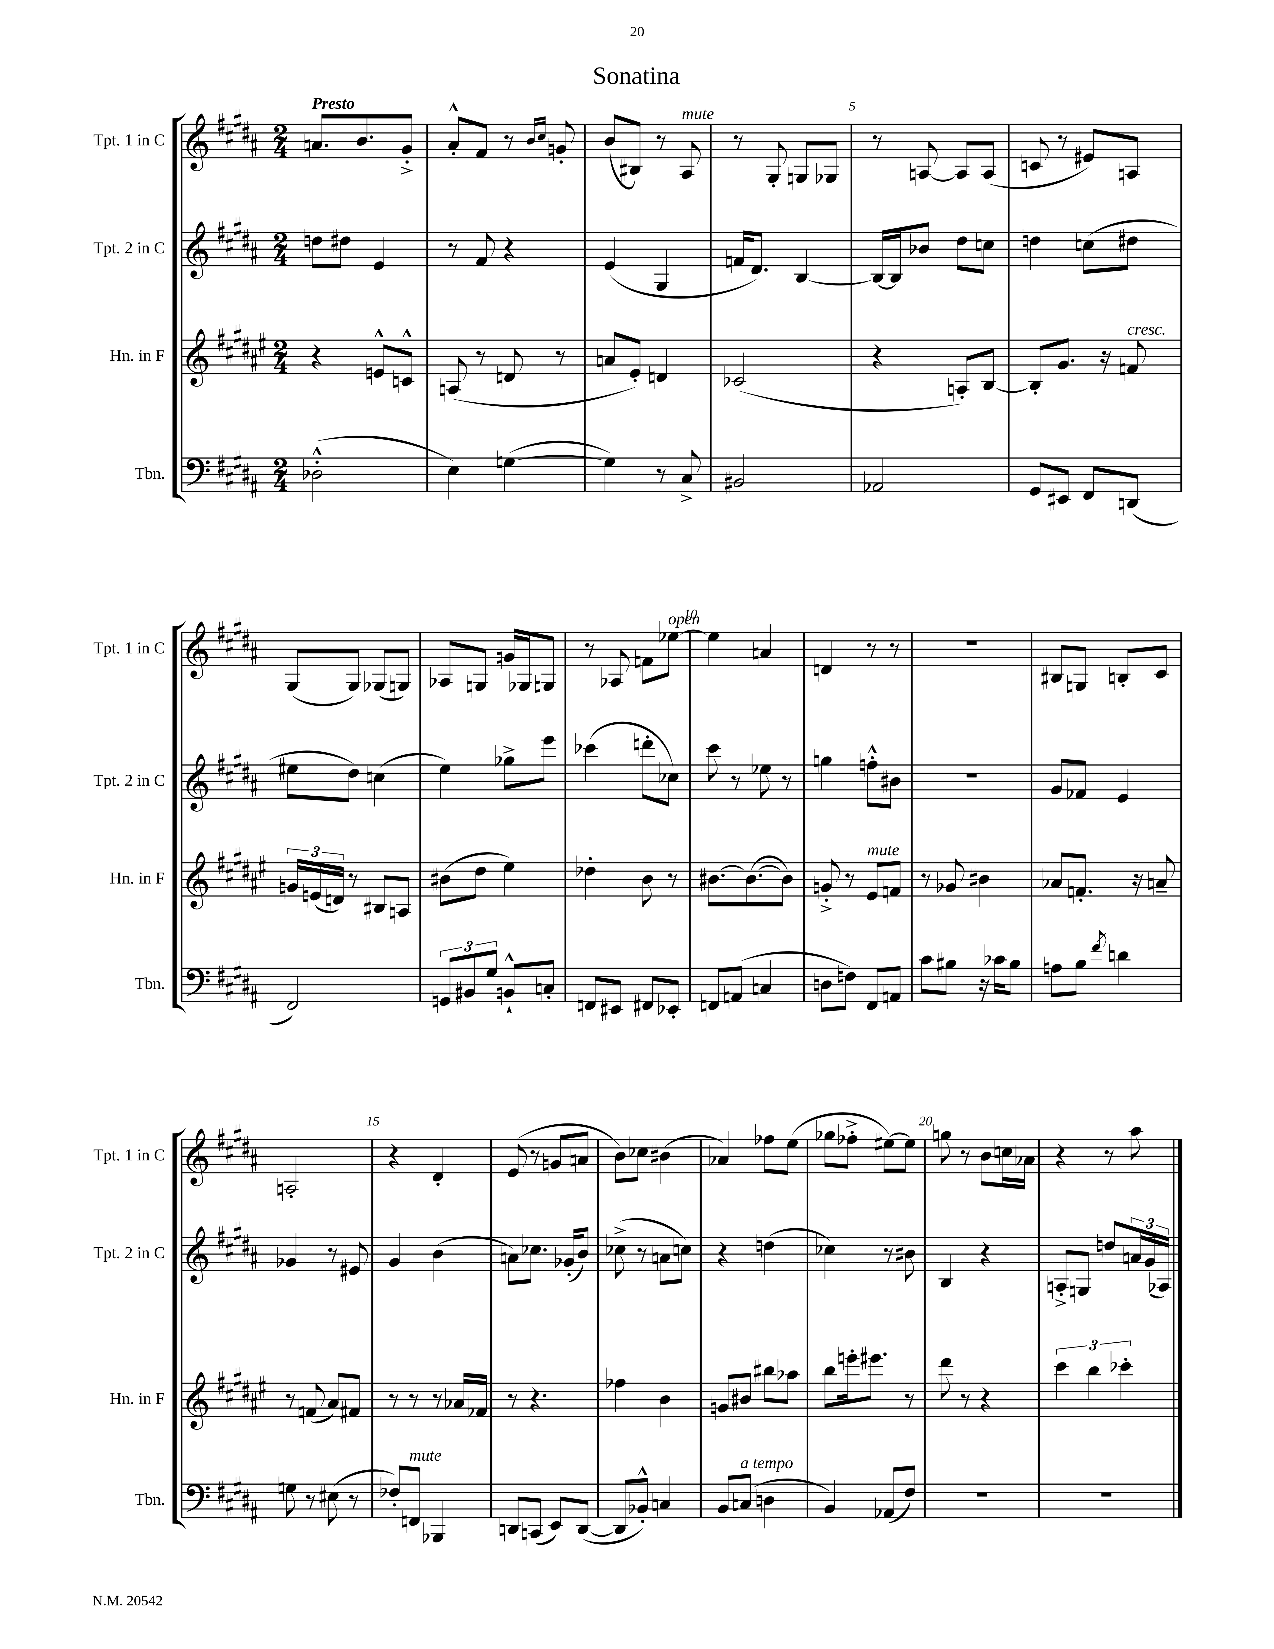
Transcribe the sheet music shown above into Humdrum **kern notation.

**kern	**kern	**kern	**kern
*staff4	*staff3	*staff2	*staff1
*clefF4	*clefG2	*clefG2	*clefG2
*k[f#c#g#d#a#]	*k[f#c#g#d#a#e#]	*k[f#c#g#d#a#]	*k[f#c#g#d#a#]
*M2/4	*M2/4	*M2/4	*M2/4
(2D-'^^	4r	8dd	8.a
.	.	8dd#	.
.	.	.	8.b
.	8e^^	4e	.
.	8c^^	.	8g#'^
=	=	=	=
4E)	(8A	8r	8a#'^^
.	8r	8f#	8f#
([4G	8d	4r	8r
.	.	.	16qqb
.	.	.	16qqcc#
.	8r	.	8g'
=	=	=	=
4G])	8a	(4e	(8b
.	8e#')	.	8B#)
8r	4d	4G#	8r
8C#^	.	.	8A#
=	=	=	=
2BB#	(2c-	16f	8r
.	.	8.d#)	.
.	.	.	8G#'
.	.	[4B	8G
.	.	.	8G-
=	=	=	=
2AA-	4r	16B_	8r
.	.	16B]	.
.	.	8b-	[8A
.	8A')	8dd#	8A]
.	[8B	8cc	(8A
=	=	=	=
8GG#	8B']	4dd	8c
8EE#	8.g#	.	8r
8FF#	.	(8cc	8e#)
.	16r	.	.
(8DD	8f	8dd#	8A
=	=	=	=
2FF#)	24g	8ee#	(8G#
.	(24e	.	.
.	24d)	.	.
.	8r	8dd#)	8G#)
.	8B#	(4cc	(8G-
.	8A	.	8G)
=	=	=	=
12GG	(8b#	4ee)	8A-
12BB#	.	.	.
.	8dd#	.	8G
12G#	.	.	.
8BB`^^	4ee#)	8gg-^	16g
.	.	.	16G-
8C'	.	8eee	8G
=	=	=	=
8FF	4dd-'	(4ccc-	8r
8EE#	.	.	8A-
8FF#	8b	8ddd'	8f
8EE-'	8r	8cc-)	[8ee-
=	=	=	=
8FF	[8.b#	8ccc#	4ee-]
(8AA	.	8r	.
.	(8.b#_	.	.
4C	.	8ee-	4a
.	8b#])	8r	.
=	=	=	=
8D	8g'^	4gg	4d
8F)	8r	.	.
8FF#	8e#	8ff'^^	8r
8AA	8f	8b#	8r
=	=	=	=
8c#	8r	2r	2r
8B#	8g-	.	.
16r	4b#	.	.
16c-	.	.	.
8B#	.	.	.
=	=	=	=
8A	8a-	8g#	8B#
8B	8.f'	8f-	8G
8qf#	.	.	.
4d	.	4e	8B'
.	16r	.	.
.	8a~	.	8c#
=	=	=	=
8G	8r	4g-	2A'
8r	(8f	.	.
(8E#	8a#)	8r	.
8r	8f#	8e#	.
=	=	=	=
8F-')	8r	4g#	4r
8FF	8r	.	.
4BBB-	8r	(4b	4d#'
.	16a-	.	.
.	16f-	.	.
=	=	=	=
8DD	8r	8a)	(8e
(8CC	4.r	8.cc-	8r
8EE)	.	.	8g
.	.	(16g-'	.
([8DD	.	8b)	8a
=	=	=	=
8DD]	4ff-	(8cc-^	8b)
8BB-'^^)	.	8r	8cc-
4C	4b	8a	(4b#
.	.	8cc)	.
=	=	=	=
8BB	8g	4r	4a-)
(8C	8b#	.	.
4D	8bb#	(4dd	8ff-
.	8aa-	.	(8ee
=	=	=	=
4BB)	8bb	4cc-)	8gg-
.	16eee'	.	8ff-'^
.	8.eee#	.	.
(8AA-	.	8r	[8ee#)
8F#)	8r	8b#	8ee#]
=	=	=	=
2r	8ddd#	4B	8gg
.	8r	.	8r
.	4r	4r	8b
.	.	.	16cc
.	.	.	16a-
=	=	=	=
2r	6ccc#	8A'^	4r
.	.	8G	.
.	6bb	.	.
.	.	8dd	8r
.	6ccc-'	.	.
.	.	24a	8aa#
.	.	(24g#	.
.	.	24A-)	.
==	==	==	==
*-	*-	*-	*-
